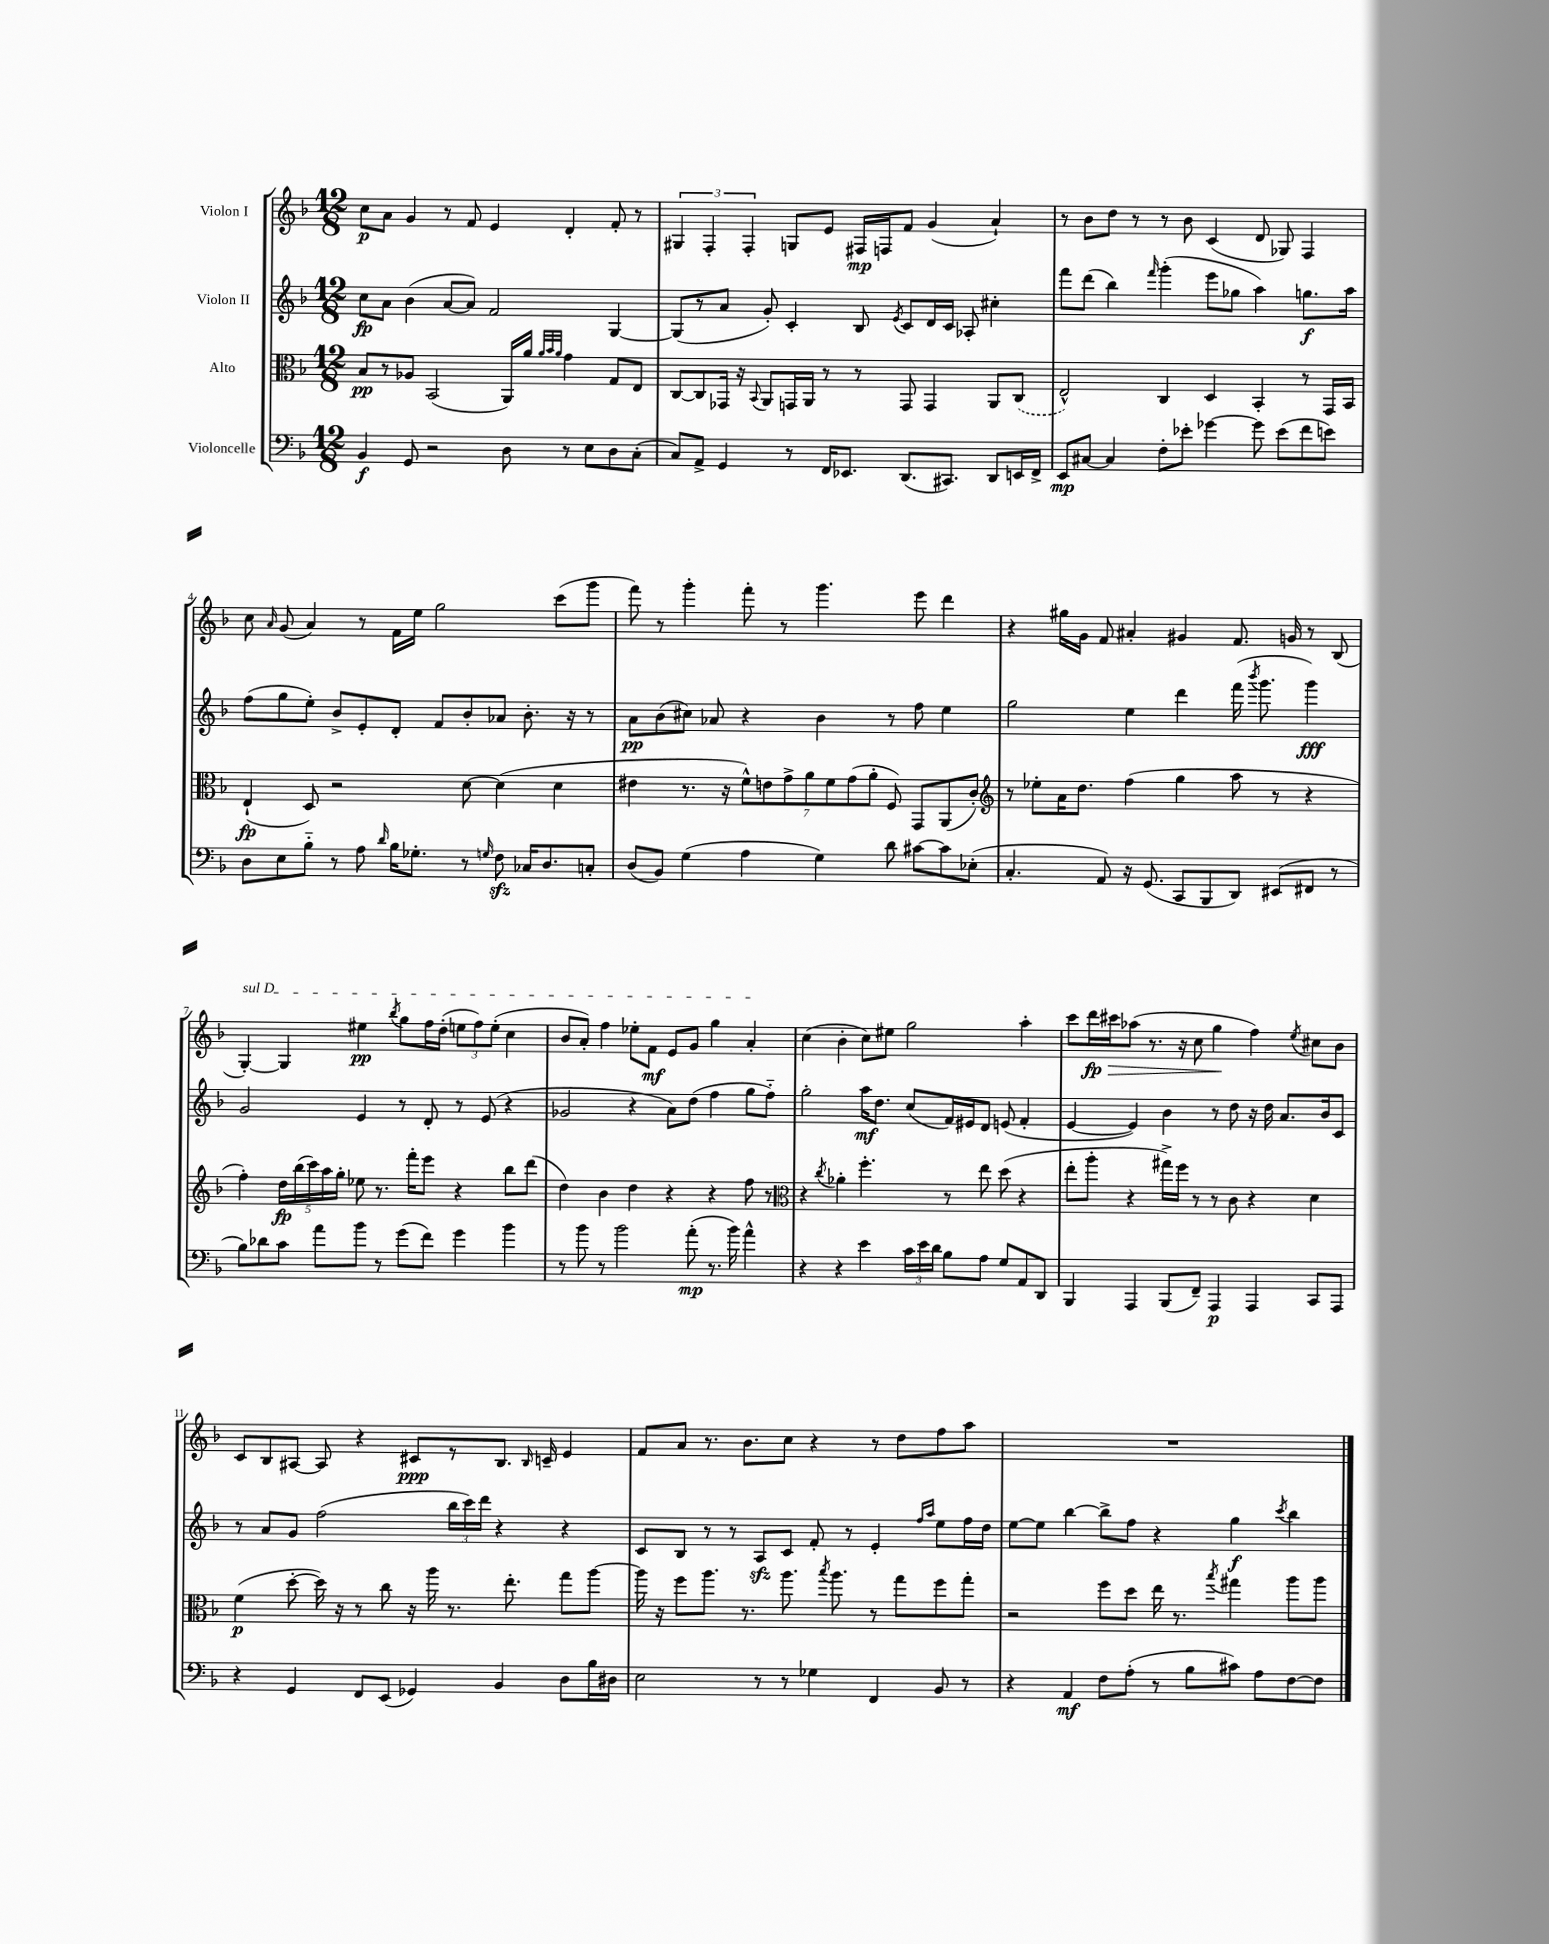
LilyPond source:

<<
\new StaffGroup <<
\new Staff = "s0" \with { instrumentName = "Violon I" } {
    \clef treble \key f \major \numericTimeSignature \time 12/8
    \autoBeamOff c''8[\p a'8] g'4 r8 f'8 e'4 d'4-. f'8-. r8 |
    \tuplet 3/2 { gis4 f4-. f4-. } g8[ e'8] fis16[\mp f16 f'8] g'4( a'4-!) |
    r8 bes'8[ d''8] r8 r8 bes'8 c'4( d'8 ges8) f4 |
    c''8 \grace { a'16 } g'8( a'4) r8 f'16[ e''16] g''2 c'''8[( g'''8] |
    f'''8) r8 g'''4-. f'''8-. r8 g'''4. e'''8 d'''4 |
    r4 gis''16[ g'16] f'8 ais'4-. gis'4 f'8. g'16 r8 bes8( |
    \once \override TextSpanner.bound-details.left.text = \markup { \italic "sul D" } g4~-.\startTextSpan) g4 eis''4\pp \acciaccatura { bes''8 } g''8[ f''16 d''16]-.( \tuplet 3/2 { e''8[ f''8) e''8]-.( } c''4 |
    bes'8[ a'8]-.) f''4 ees''8[-. f'8]\mf e'8[ g'8] g''4 a'4-.\stopTextSpan |
    c''4( bes'4-. c''8[) eis''8] g''2 a''4-. |
    c'''8[ d'''16\fp\> cis'''16 aes''8]( r8. r16 c''8 g''4\! f''4) \acciaccatura { e''8 } cis''8[ bes'8] |
    c'8[ bes8 ais8]~ ais8 r4 cis'8[\ppp r8 bes8.] \grace { bes16 } c'16-- e'4 |
    f'8[ a'8] r8. bes'8.[ c''8] r4 r8 d''8[ f''8 a''8] |
    R1. \bar "|." |
}
\new Staff = "s1" \with { instrumentName = "Violon II" } {
    \clef treble \key f \major \numericTimeSignature \time 12/8
    \autoBeamOff c''8[\fp a'8] bes'4( a'8[~ a'8]) f'2 g4~ |
    g8[( r8 a'8] g'8-.) c'4-. bes8 \acciaccatura { e'8 } c'8[ d'16 c'16] aes8-. cis''4-. |
    f'''8[ d'''8]( bes''4) \grace { f'''16 } g'''4-.( e'''8[ ges''8] a''4) g''8.[\f a''16] |
    f''8[( g''8 e''8]-.) bes'8[-> e'8-. d'8]-. f'8[ bes'8-. aes'8] bes'8.-. r16 r8 |
    a'8[\pp bes'8( cis''8]) aes'8 r4 bes'4 r8 f''8 e''4 |
    g''2 e''4 d'''4 f'''16( \acciaccatura { bes'''8 } g'''8. g'''4\fff) |
    g'2 e'4 r8 d'8-. r8 e'8( r4 |
    ges'2 r4 a'8[) d''8]( f''4 g''8[ f''8]-_) |
    g''2-. a''16[\mf d''8.] c''8[( f'16) eis'16 d'8] e'8( f'4-. |
    e'4~ e'4) bes'4 r8 d''8 r16 d''16 a'8.[ bes'16 c'8] |
    r8 a'8[ g'8] f''2( \tuplet 3/2 { bes''16[ c'''16) d'''16] } r4 r4 |
    c'8[ bes8] r8 r8 a8[\sfz c'8] f'8-. r8 e'4-. \grace { f''16[ a''16] } e''8[ f''16 d''16] |
    e''8[~ e''8] bes''4~ bes''8[-> f''8] r4 g''4\f \acciaccatura { c'''8 } bes''4 \bar "|." |
}
\new Staff = "s2" \with { instrumentName = "Alto" } {
    \clef alto \key f \major \numericTimeSignature \time 12/8
    \autoBeamOff bes8[\pp r8 aes8] bes,2( a,16[) a'16] \grace { a'32[ bes'32 a'32] } g'4 g8[ e8] |
    c8[~ c8 ges,16] r16 \appoggiatura { bes,8 } a,8[ g,16 a,16] r8 r8 g,8 g,4 a,8[ \once \slurDashed c8]( |
    e2-^) c4 d4 bes,4-. r8 g,16[ bes,16] |
    e4-!\fp( d8) r2 d'8~ d'4( d'4 |
    eis'4 r8. r16 \tuplet 7/4 { f'8[-^) e'8 g'8-> a'8 f'8 g'8( a'8]-. } f8) g,8[ a,8( c'8]-.) |
    \clef treble r8 ees''8[-. a'16 d''8.] f''4( g''4 a''8 r8 r4 |
    f''4-.) \tuplet 5/4 { d''16[\fp bes''16( c'''16) a''16 g''16]-. } ees''8 r8. f'''16[-. e'''8] r4 bes''8[ d'''8]( |
    d''4) bes'4 d''4 r4 r4 f''8 r8 |
    \clef alto r4 \acciaccatura { c''8 } aes'4-. f''4.-. r8 e''8 d''8( r4 |
    e''8[-. a''8]-. r4 gis''16[->) f''16] r8 r8 c'8 r4 d'4 |
    f'4\p( d''8~-. d''16) r16 r8 c''8 r16 a''16 r8. e''8.-. g''8[ a''8]~ |
    a''16 r16 f''8[ a''8.] r8. a''8. \acciaccatura { bes''8 } a''8. r8 g''8[ f''8 g''8]-. |
    r2 f''8[ d''8] e''16 r8. \acciaccatura { bes''8 } gis''4 a''8[ a''8] \bar "|." |
}
\new Staff = "s3" \with { instrumentName = "Violoncelle" } {
    \clef bass \key f \major \numericTimeSignature \time 12/8
    \autoBeamOff bes,4\f g,8 r2 d8 r8 e8[ d8 c8]-.( |
    c8[) a,8]-> g,4 r8 f,16[ ees,8.] d,8.[( cis,8.]) d,8[ e,16 f,16]-> |
    e,8[\mp cis8]~ cis4 f8[-. ees'8]-. ges'4~ ges'8 ees'8[( f'8 e'8]) |
    d8[ e8 bes8]-_ r8 a8 \grace { d'16 } bes16[ ges8.]-. r8 \grace { g16 } f8\sfz ces16[ d8. c8]-. |
    d8[( bes,8]) g4( a4 g4) d'8 cis'8[~ cis'8 ees8]-.( |
    c4.-. a,8) r16 g,8.( c,8[ bes,,8 d,8]) eis,8[( fis,8] r8 |
    bes8[) des'8 c'8] a'8[ bes'8] r8 g'8[( f'8]) g'4 bes'4 |
    r8 bes'8 r8 bes'2 a'8-.\mp( r8. bes'16) a'4-^ |
    r4 r4 e'4 \tuplet 3/2 { c'16[ e'16 d'16] } bes8[ a8] g8[ a,8 d,8] |
    bes,,4 a,,4 bes,,8[( f,8]--) a,,4\p a,,4 c,8[ a,,8] |
    r4 g,4 f,8[ e,8]( ges,4) bes,4 d8[ bes16 dis16] |
    e2 r8 r8 ges4 f,4 bes,8 r8 |
    r4 a,4\mf f8[ a8]-.( r8 bes8[ cis'8]) a8[ f8~ f8] \bar "|." |
}
>>
>>
